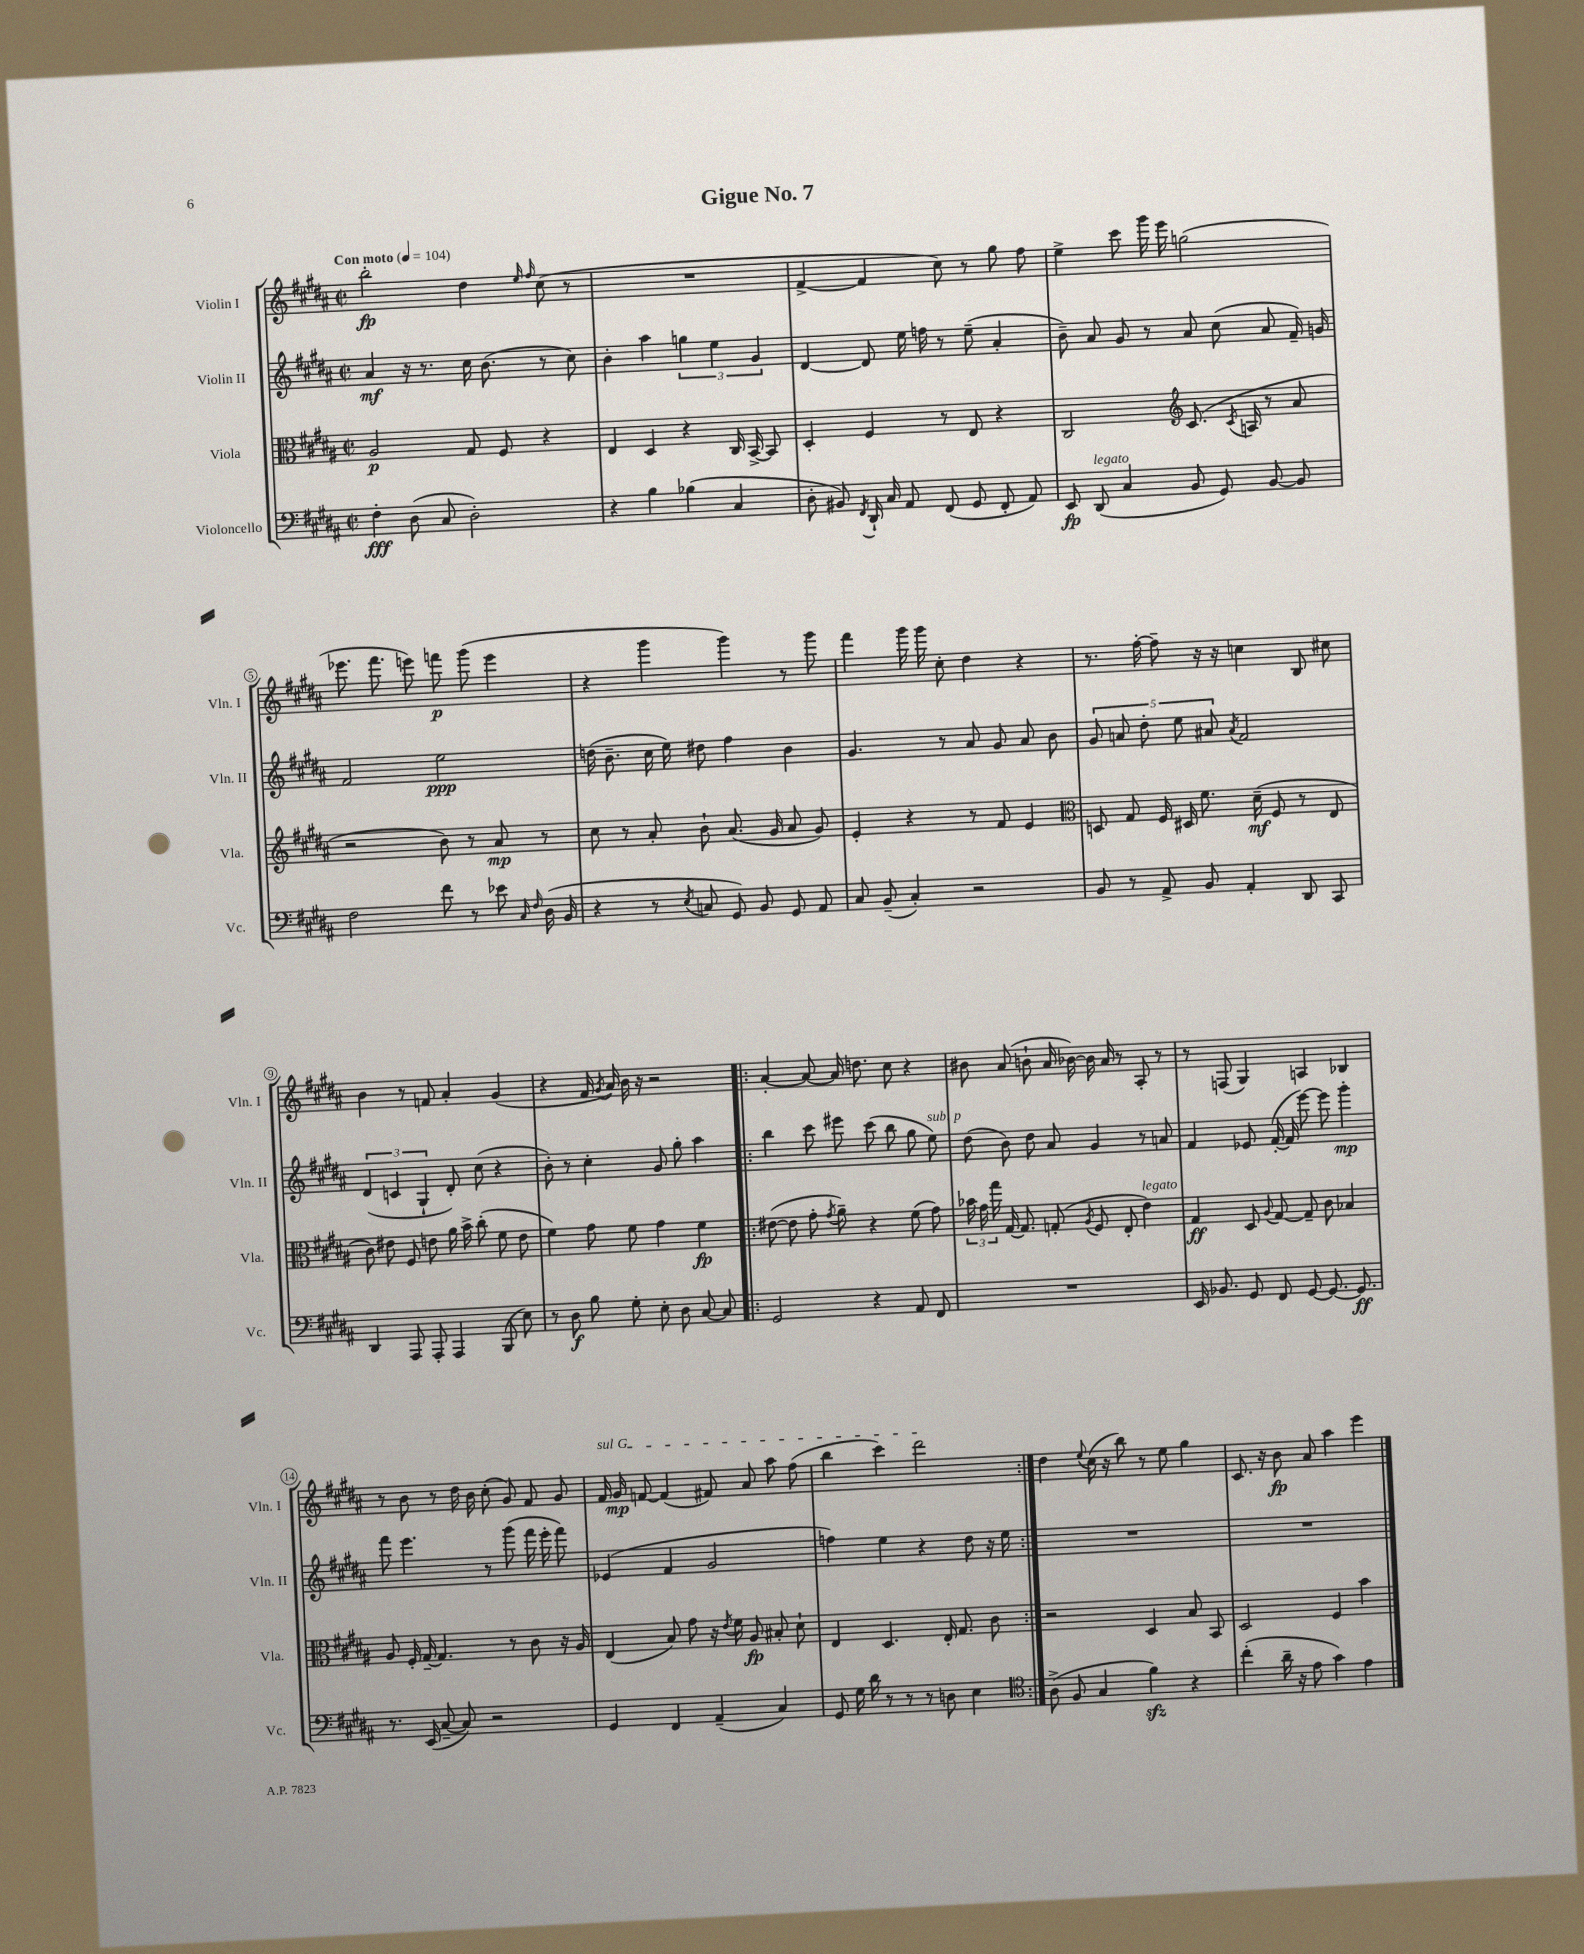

**kern	**kern	**kern	**kern
*staff4	*staff3	*staff2	*staff1
*clefF4	*clefC3	*clefG2	*clefG2
*k[f#c#g#d#a#]	*k[f#c#g#d#a#]	*k[f#c#g#d#a#]	*k[f#c#g#d#a#]
*M2/2	*M2/2	*M2/2	*M2/2
*met(c|)	*met(c|)	*met(c|)	*met(c|)
*MM104	*MM104	*MM104	*MM104
4F#'	2A#	4a#	2bb'
(8D#	.	16r	.
.	.	8.r	.
8C#	.	.	.
2D#')	8G#	16cc#	4dd#
.	.	(8.b	.
.	8F#	.	.
.	.	.	16qqee
.	.	.	16qqff#
.	4r	8r	(8cc#
.	.	8cc#)	8r
=	=	=	=
4r	4E	4b'	1r
4B	4D#	4aa#	.
(4B-	4r	6gg	.
.	.	6ee	.
4C#	16C#	.	.
.	[16BB^	.	.
.	.	6g#	.
.	8BB]	.	.
=	=	=	=
8D#'	4D#'	[4d#	[4f#^
8BB#)	.	.	.
8qFF#	.	.	.
16DD#`	4F#	8d#]	4f#]
16C#	.	.	.
8AA#	.	16ee	.
.	.	16ff	.
(8FF#	8r	8r	8cc#)
8GG#	8E	(8ee~	8r
8FF#'	4r	4a#'	8gg#
8AA#)	.	.	8ff#
=	=	=	=
8EE	2C#	8b~)	4ee^
(8DD#	.	8a#	.
4C#	.	8g#	8ccc#
.	.	8r	16ggg#
.	.	.	16eee
*	*clefG2	*	*
8BB	(8.c#	8a#	(2gg
8GG#)	.	(8cc#	.
.	8qc#	.	.
.	16A	.	.
[8BB	8r	8a#	.
8BB]	8a#	16f#~)	.
.	.	16g	.
=	=	=	=
2F#	2r	2f#	8.eee-
.	.	.	8.fff#
.	.	.	8eee)
8f#	8b)	2ee	8fff
8r	8r	.	(8ggg#
8e-	8a#	.	4eee
16qqC#	.	.	.
16qqF#	.	.	.
(16D#	8r	.	.
16BB	.	.	.
=	=	=	=
4r	8cc#	(16dd	4r
.	.	8.b~	.
.	8r	.	.
8r	8a#'	16cc#	4ggg#
.	.	16ee)	.
8qE	.	.	.
8C	8b`	8dd#	.
8GG#)	(8.a#	4ff#	4ggg#)
8BB	.	.	.
.	16g#	.	.
8GG#	8a#	4b	8r
8AA#	8g#)	.	8ggg#
=	=	=	=
8C#	4e'	4.g#	4fff#
(8BB~	.	.	.
4C#')	4r	.	16ggg#
.	.	.	16ggg#
.	.	8r	8cc#'
2r	8r	8a#	4dd#
.	8f#	8g#	.
.	4e	8a#	4r
.	.	8b	.
=	=	=	=
*	*clefC3	*	*
8BB	8D	10g#	8.r
.	.	10a	.
8r	8G#	.	.
.	.	.	[16ff#'
.	.	10dd#'	.
8AA#^	16F#	.	8ff#~]
.	.	10ee	.
.	16D#	.	.
8BB	8.f#	.	16r
.	.	10a#	.
.	.	.	16r
.	.	8qa#	.
4AA#'	.	2f#	4cc
.	(16d#~	.	.
.	8F#	.	.
8DD#	8r	.	8B
8CC#	8E	.	8cc#
=	=	=	=
4DD#	8c#)	(6d#	4b
.	8e#	.	.
.	.	6c	.
8AAA#	8F#	.	8r
.	.	6G#`	.
8AAA#'	8e	.	8f
4AAA#	16a#	8d#')	4a#'
.	16b^	.	.
.	(8cc#'	(8cc#	.
(8BBB	8f#	4r	(4g#
8E)	8e	.	.
=	=	=	=
8r	4f#)	8b')	4r
8D#	.	8r	.
8B	8g#	4cc#'	16f#
.	.	.	8qg#
.	.	.	16a#)
8G#'	8f#	.	16b
.	.	.	16r
8E'	4g#	8g#	2r
8D#	.	8gg#'	.
[8C#	4f#	4aa#	.
8C#]	.	.	.
=!|:	=!|:	=!|:	=!|:
2GG#	([8e#	4bb	[4a#'
.	8e#]	.	.
.	8g#'	8ccc#	8a#_
.	8qg#	.	.
.	8a#~)	8eee#	16a#]
.	.	.	8.dd
4r	4r	(8ccc#	.
.	.	8bb	8cc#
8AA#	(8f#	8gg#	4r
8FF#	8g#)	8ee)	.
=	=	=	=
1r	24b-	(8dd#	8b#
.	24g#	.	.
.	24gg#	.	.
.	[16G#	8b)	(8a#
.	8.G#]	.	.
.	.	8dd#	8b`
.	(8G'	8a#	16a#
.	.	.	[16b-)
.	8qA#	.	.
.	8F#	4g#	16b-]
.	.	.	16a#
.	8E'	.	8r
.	4e)	8r	8A#'
.	.	8a	8r
=	=	=	=
16EE	4G#	4f#	8r
8.BB-	.	.	.
.	.	.	(8F
8GG#	8D#	8e-	4G#)
.	8qqA#	.	.
8FF#	[8G#	([16f#'	.
.	.	16f#]	.
[8GG#	8G#~]	[8eee)	4A
8.GG#_	8c#	8eee]	.
.	4B-	4ggg#'	4B-
8.GG#]	.	.	.
=	=	=	=
8.r	8A#	8fff#	8r
.	16F#'	4.eee	8b
(16EE	[16G#~	.	.
[8C#~	4.G#]	.	8r
8C#])	.	.	16dd#
.	.	.	16b
2r	.	8r	(8cc#'
.	8r	(8ggg#	8g#)
.	8c#	16fff#	8f#
.	.	16eee'	.
.	16r	8fff#)	8g#
.	16A#	.	.
=	=	=	=
4GG#	(4E	(4e-	16f#
.	.	.	16g#
.	.	.	[8f
4FF#	8B)	4f#	(4f]
.	8g#	.	.
(4AA#~	16r	2g#	8f#)
.	8qe	.	.
.	16f#	.	.
.	8A#	.	8a#
4C#)	8B#'	.	8aa#
.	8d#`	.	(8ff#
=	=	=	=
8GG#	4E	4ff)	4bb
16G#	.	.	.
16d#	.	.	.
8r	4.D#	4ee	4ccc#)
8r	.	.	.
8r	.	4r	2ddd#
8D	16E'	.	.
.	8.G#	.	.
4E	.	8dd#	.
.	8c#	16r	.
.	.	16ee	.
=:|!	=:|!	=:|!	=:|!
*clefC4	*	*	*
(8A#^	2r	1r	4dd#
8F#	.	.	.
.	.	.	8qqee
4G#	.	.	(16cc#
.	.	.	16r
.	.	.	8bb)
4f#)	4D#	.	8r
.	.	.	8ee
4r	8B	.	4gg#
.	8BB	.	.
=	=	=	=
(4cc#'	2D#	1r	8.c#
.	.	.	16r
16a#~	.	.	8b
16r	.	.	.
8e	.	.	8a#
4g#)	4F#	.	4aa#
4e	4b	.	4eee
==	==	==	==
*-	*-	*-	*-
